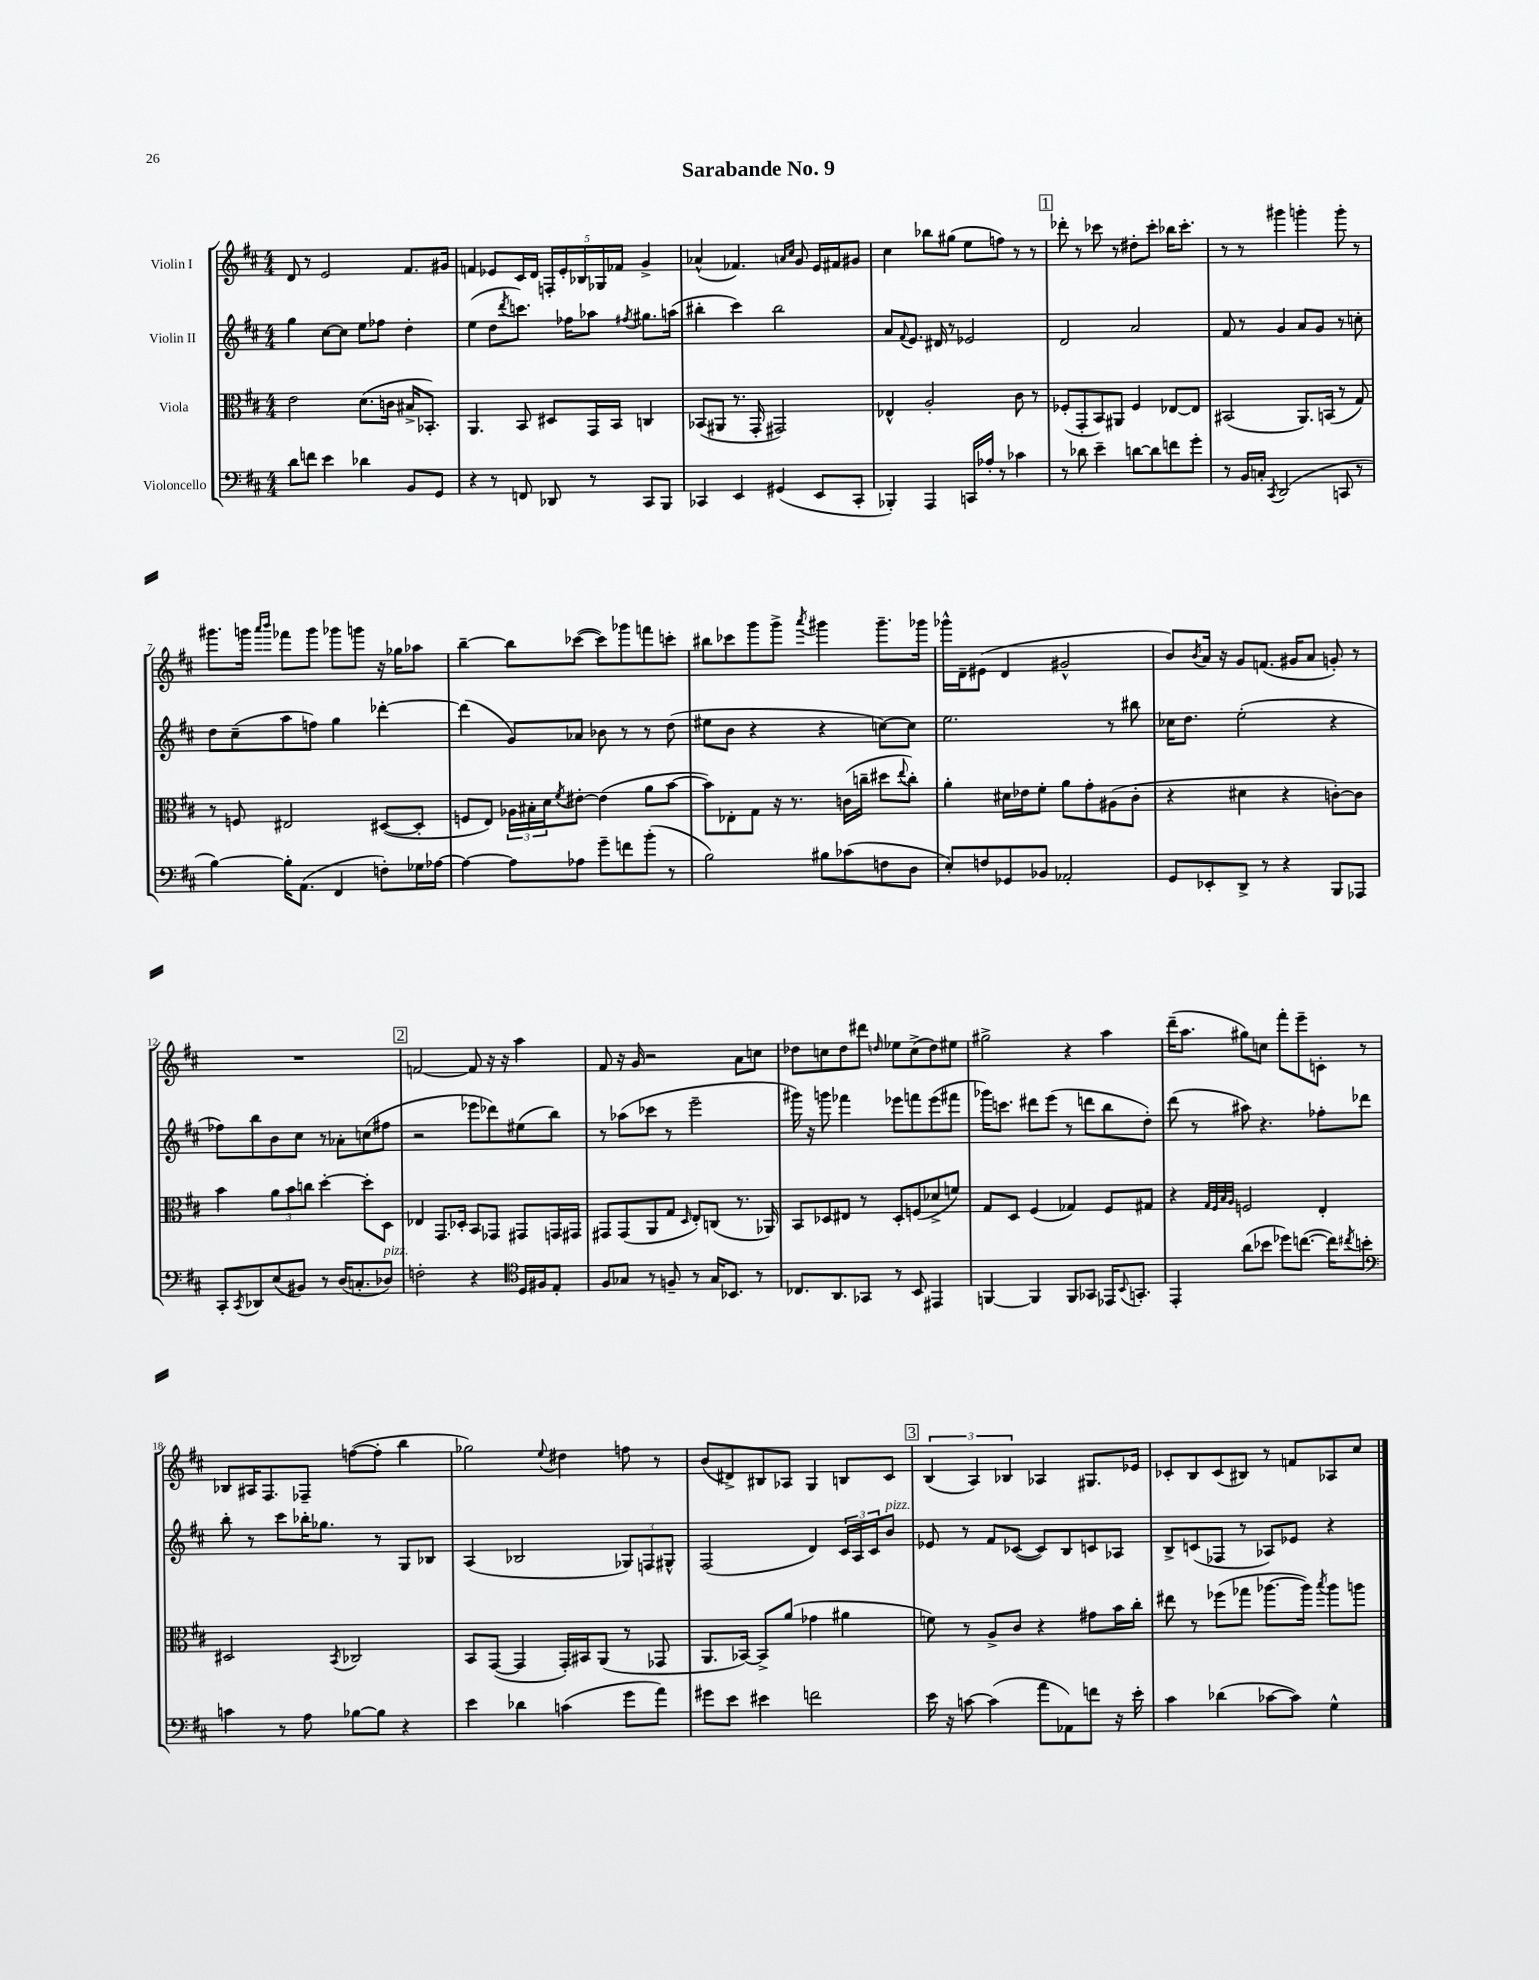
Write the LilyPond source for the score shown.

\header { title = "Sarabande No. 9" }
<<
\new StaffGroup <<
\new Staff = "s0" \with { instrumentName = "Violin I" } {
    \clef treble \key d \major \numericTimeSignature \time 4/4
    d'8 r8 e'2 fis'8. gis'16 |
    f'4 ees'8 cis'16 d'16 \tuplet 5/4 { f16-. ees'16-. bes16 ges16 fes'16 } g'4-> |
    aes'4-^( fes'4.) \grace { a'16 cis''16 } g'8 e'16 fis'16 gis'8 |
    cis''4 bes''8 gis''8( e''8 f''8) r8 r8 |
    \mark \markup { \box "1" } des'''8-. r8 ces'''8 r8 dis''8-. ces'''8-. bes''16 ces'''8.-. |
    r8 r8 gis'''4 g'''4-. g'''8-. r8 |
    gis'''8. g'''16 \grace { a'''16 b'''16 } fes'''8 g'''8 ges'''8 g'''8 r16 ges''16 aes''8 |
    b''4~-- b''8 ces'''8~( ces'''8) ges'''8 f'''8 c'''8-. |
    bis''8 ces'''8 g'''8 g'''8-> \acciaccatura { a'''8 } gis'''4 gis'''8.-- ges'''16 |
    ges'''16-^ d'16-- eis'8( d'4 gis'2-^ |
    b'8) \acciaccatura { b'8 } a'16 r16 g'8 f'8.( gis'16 a'8 g'8-.) r8 |
    R1 |
    \mark \markup { \box "2" } f'2~ f'8 r16 r16 a''4 |
    fis'8 r16 g'16 r2 a'8 c''8 |
    des''8 c''8 des''8 dis'''8 \grace { d''16 } ees''8 c''8->( d''8) eis''8 |
    gis''2-> r4 a''4 |
    d'''16--( a''8. gis''8) c''8 fis'''8-. e'''8-- c'8-. r8 |
    bes8 ais16 fis8. fes8-- f''8~( f''8-. b''4 |
    ges''2) \appoggiatura { e''8 } dis''4 f''8 r8 |
    b'8( dis'8->) bis8 aes8 g4 b8 cis'8 |
    \mark \markup { \box "3" } \tuplet 3/2 { b4( a4) bes4 } aes4 gis8. ees'16 |
    ces'8-. b8 ces'8( bis8) r8 f'8 aes8 cis''8 \bar "|." |
}
\new Staff = "s1" \with { instrumentName = "Violin II" } {
    \clef treble \key d \major \numericTimeSignature \time 4/4
    g''4 cis''8~ cis''8 e''8 fes''8 d''4-. |
    e''4( d''8 \acciaccatura { d'''8 } c'''8.) fes''16 aes''8 \acciaccatura { fis''8 } gis''8. a''16( |
    bis''4-. cis'''4) bis''2 |
    a'8 \appoggiatura { fis'8 } e'8. dis'16 r8 ees'2 |
    \mark \markup { \box "1" } d'2 a'2 |
    fis'8 r8 g'4 a'8 g'8 r8 c''8-. |
    d''8 cis''8--( a''8 f''8) g''4 des'''4~-. |
    des'''4( g'8) aes'8 bes'8 r8 r8 d''8( |
    eis''8 b'8 r4 r4 c''8~) c''8 |
    e''2. r8 bis''8 |
    ces''16 d''8. e''2-.( r4 |
    fes''8) b''8 b'8 cis''8 r8 aes'8-. c''8( fis''8 |
    \mark \markup { \box "2" } r2 ees'''8 des'''8) eis''8( b''8) |
    r8 aes''8( ces'''8 r8 e'''2-- |
    gis'''16) r16 g'''8 fes'''4 ees'''8 f'''8 ees'''8( fis'''8 |
    ges'''16) c'''8. dis'''8 e'''8( r8 d'''8 b''8 d''8-.) |
    d'''8( r8 ais''8) r4. fes''8-. des'''8 |
    b''8-. r8 cis'''8 bes''16-. ges''8. r8 g8 bes8 |
    a4( bes2 \tuplet 3/2 { ges8) f8 gis8-^ } |
    fis2( d'4) \tuplet 3/2 { cis'16 a16 cis'16 } b'8^\markup { \italic "pizz." } |
    \mark \markup { \box "3" } ees'8 r8 fis'8 ces'8~( ces'8) b8 c'8 aes8 |
    b8-> c'8( fes8 r8 aes8) ees'8 r4 \bar "|." |
}
\new Staff = "s2" \with { instrumentName = "Viola" } {
    \clef alto \key d \major \numericTimeSignature \time 4/4
    e'2 d'8.( c'16 bis16-> bes,8.-.) |
    a,4. b,8 dis8 g,16 b,16 c4 |
    bes,8( ais,8 r8. g,16-. gis,2) |
    ees4-^ a2-. cis'8 r8 |
    \mark \markup { \box "1" } fes8-.( g,8-. b,8) ais,8 fes4 ees8~ ees8 |
    bis,2( a,8.) b,16( r8 g8) |
    r8 f8 eis2 dis8~( dis8-. |
    f8 e8) \tuplet 3/2 { aes16 bis16-. d'16 } \acciaccatura { fis'8 } eis'8~-. eis'4( a'8 b'8~ |
    b'8) ees8-. g8 r16 r8. c'16( c''16-- dis''8 \appoggiatura { e''8 } c''8-.) |
    a'4-. dis'16 ees'16 fis'8-. a'8 g'8-. ais8( cis'8-. |
    r4 dis'4 r4 c'8~-.) c'8 |
    b'4 \tuplet 3/2 { a'8 b'8 c''8 } d''4~-. d''8-. d8 |
    \mark \markup { \box "2" } ees4 g,8. des16-. b,8 ges,8 gis,8 g,16 gis,16 |
    gis,8 gis,8( a,8 g8 \grace { d16 } e8-.) c8( r8. aes,16) |
    b,8 des8 eis8 r8 des8-. f8( des'8-> f'8) |
    g8 d8 fis4( ges4) fis8 gis8 |
    r4 \grace { g32 fis32 b32 a32 } f2 e4-. |
    dis2 \acciaccatura { b,8 } ces2 |
    b,8 g,8~( g,4 g,16-.) bis,16 a,8( r8 ges,8 |
    a,8. bes,16~) bes,8-> a'8( ges'4 ais'4 |
    \mark \markup { \box "3" } f'8) r8 a8-> cis'8 r4 gis'8 b'16 cis''16-. |
    eis''8 r8 fes''8( ges''8 aes''8.~ aes''16) \acciaccatura { b''8 } aes''8 a''8 \bar "|." |
}
\new Staff = "s3" \with { instrumentName = "Violoncello" } {
    \clef bass \key d \major \numericTimeSignature \time 4/4
    d'8 f'8 e'4 des'4 b,8 g,8 |
    r4 r8 f,8 des,8 r8 cis,8 b,,8 |
    ces,4 e,4 gis,4( e,8 ces,8-. |
    bes,,4-.) a,,4 c,16 aes16-. r8 ces'4 |
    \mark \markup { \box "1" } r8 des'8 e'4-- d'8~ d'8 f'8 g'8-. |
    r8 b,16 c16-. \acciaccatura { cis,8 } d,2( c,8 r8 |
    b4~) b16-. a,8.( fis,4 f8-.) ges16 aes16~ |
    aes4~ aes8 aes8 g'8-- f'8 b'8-.( r8 |
    b2) bis8 ces'8( f8 d8 |
    e8-.) f8 ges,8 bes,8 aes,2-. |
    g,8 ees,8-. d,8-> r8 r4 b,,8 aes,,8 |
    cis,8-. \acciaccatura { cis,8 } des,8 e8( bis,8) r8 d16( c8.-. des8^\markup { \italic "pizz." }) |
    \mark \markup { \box "2" } f2-. r4 \clef tenor d16 fis16 e8-. |
    fis8 ges8 r8 f8-- r8 ges16 bes,8. r8 |
    ces8. a,8. ges,8 r8 b,8 eis,4 |
    f,4~ f,4 f,8 ges,8 ees,16 \appoggiatura { b,8 } g,8.-. |
    e,4-. a'8( bes'8 des''8) c''8.~( c''16) \acciaccatura { cis''8 } b'8-. |
    \clef bass c'4 r8 a8 bes8~ bes8 r4 |
    e'4 des'4 c'4( g'8 a'8) |
    gis'8 e'8 eis'4 f'2 |
    \mark \markup { \box "3" } e'16 r16 c'8~ c'4( a'8 aes,8) f'8 r16 e'16-. |
    cis'4 des'4( ces'8~ ces'8) g4-^ \bar "|." |
}
>>
>>
